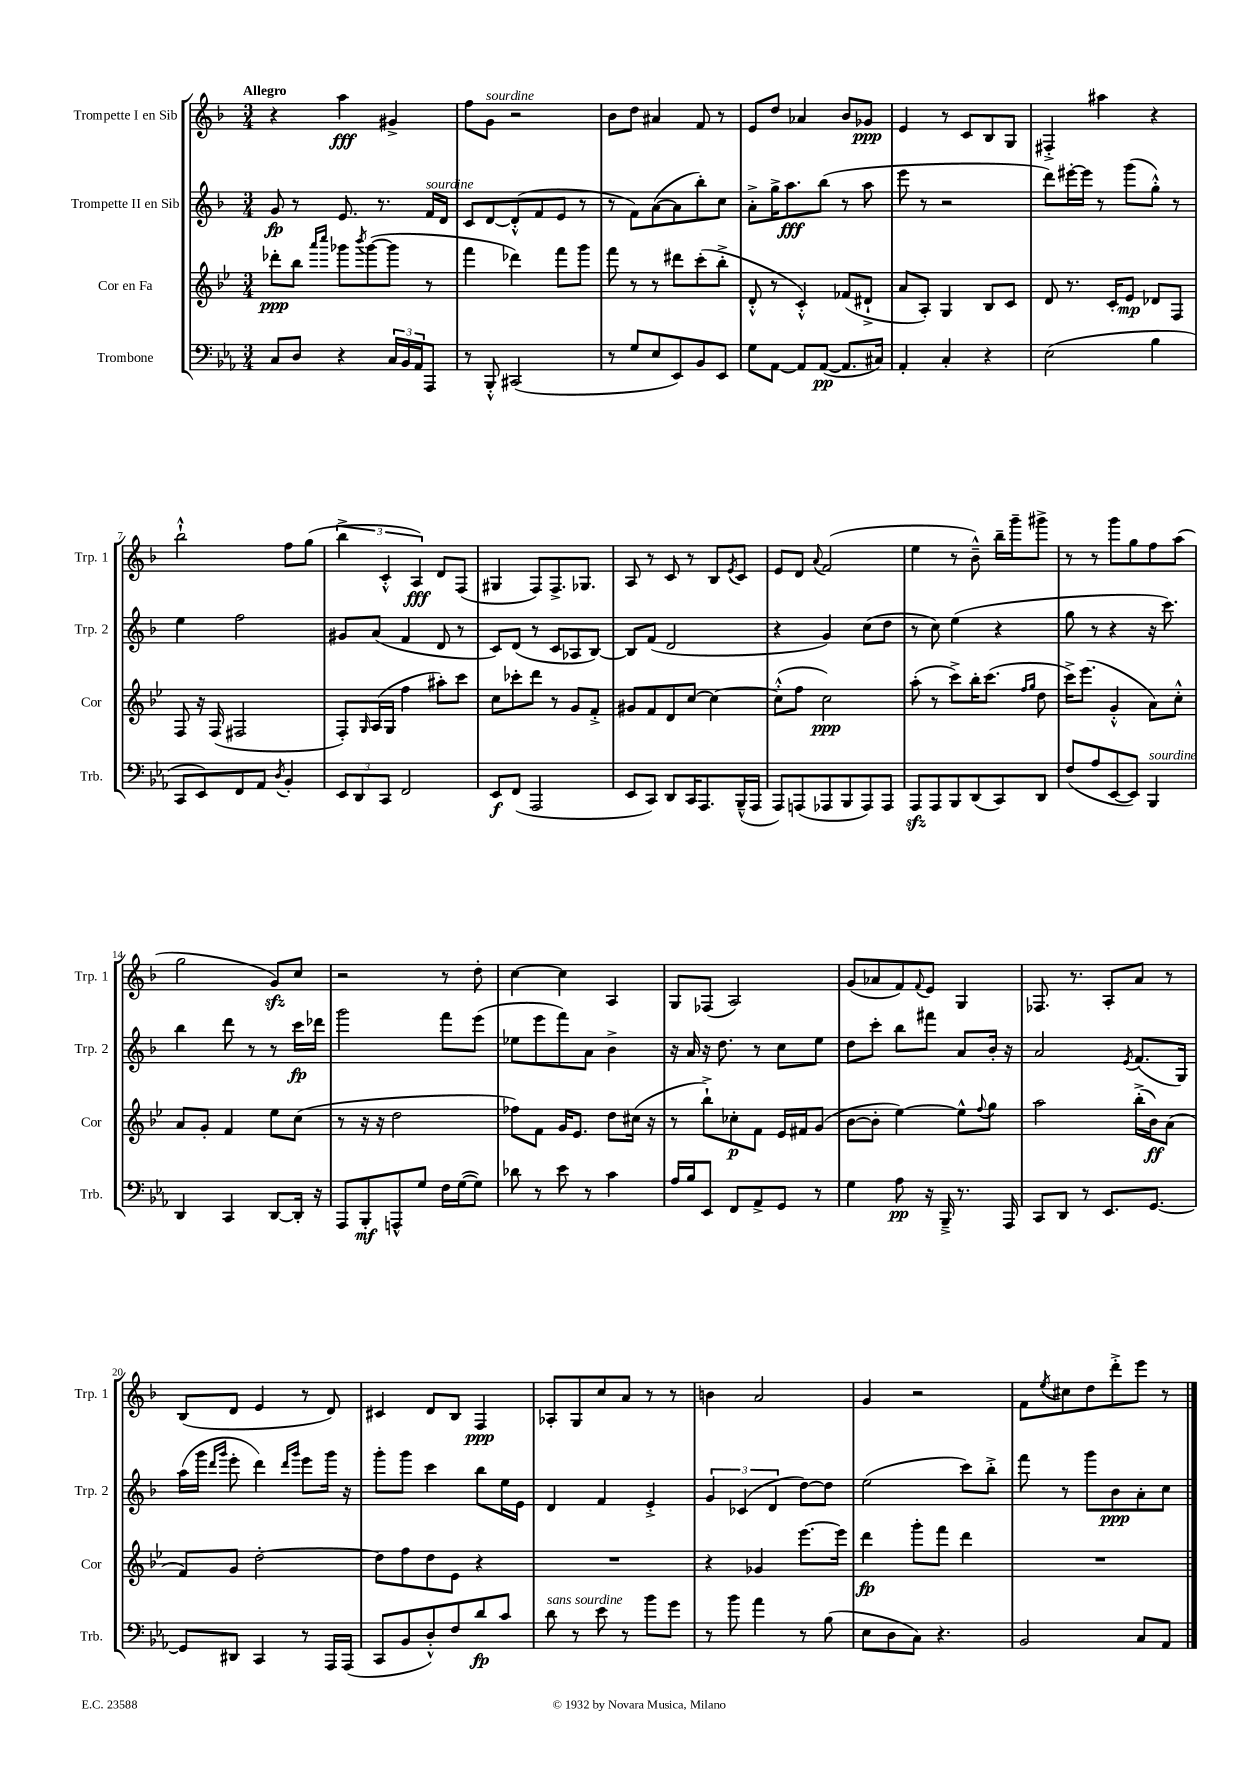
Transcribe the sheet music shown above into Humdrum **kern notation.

**kern	**kern	**kern	**kern
*staff4	*staff3	*staff2	*staff1
*clefF4	*clefG2	*clefG2	*clefG2
*k[b-e-a-]	*k[b-e-]	*k[b-]	*k[b-]
*M3/4	*M3/4	*M3/4	*M3/4
8C	8ddd-'	8g	4r
8D	8bb-	8r	.
.	16qqaaa	.	.
.	16qqcccc	.	.
4r	8ggg-	8.e	4aa
.	8qbbb-	.	.
.	([8ggg-	.	.
.	.	8.r	.
24C	8ggg-]	.	4g#^
24BB-	.	.	.
24AA-	.	.	.
8AAA-	8r	16f	.
.	.	16d	.
=	=	=	=
8r	4fff	8c	8ff
8BBB-'^^	.	[8d	8g
(2CC#	4ddd-)	(8d'^^]	2r
.	.	8f	.
.	8fff	8e	.
.	8ggg	8r	.
=	=	=	=
8r	8fff	8r	8b-
8G	8r	8f)	8dd
8E-	8r	([8a	4a#
8EE-)	8ddd#	8a]	.
8BB-	(8ccc'	8bb-')	8f
8EE-	8bb-'^	8cc	8r
=	=	=	=
8G	8d'^^	8a'^	8e
[8AA-	8r	16gg^	8dd
.	.	8.aa	.
8AA-]	4c'^^)	.	4a-
([8AA-	.	(8bb-	.
8.AA-]	(8f-	8r	8b-
.	8d#`^	8aa	8g-
16C#)	.	.	.
=	=	=	=
4AA-'	8a	8eee	4e
.	8A')	8r	.
4C'	4G	2r	8r
.	.	.	8c
4r	8B-	.	8B-
.	8c	.	8G
=	=	=	=
(2E-	8d	8ddd)	4F#'^
.	8.r	[16eee#'	.
.	.	16eee#]	.
.	.	8r	4aa#
.	16c'	.	.
.	8e-	(8ggg	.
4B-	8d-	8gg'^^)	4r
.	8F	8r	.
=	=	=	=
8CC	8F	4ee	2bb-`^^
8EE-)	16r	.	.
.	(16F	.	.
8FF	2F#	2ff	.
8AA-	.	.	.
8qD	.	.	.
4BB-'	.	.	8ff
.	.	.	(8gg
=	=	=	=
12EE-	8F')	8g#	6bb-^
12DD	.	.	.
.	16qqG	.	.
.	(16A	(8a	.
12CC	.	.	6c'^^
.	16G	.	.
2FF	4ff	4f	.
.	.	.	6A)
.	8aa#')	8d	8d
.	8ccc	8r	(8F
=	=	=	=
8EE-	8cc	8c)	4G#
(8FF	8ccc-'	(8d	.
2AAA-	8ddd	8r	8F)
.	8r	8c	8.F^
.	8g	8A-	.
.	.	.	8.G-
.	8f'^	[8B-)	.
=	=	=	=
8EE-	8g#	8B-]	8A
8CC)	8f	(8f	8r
8DD	8d	2d	8c
16CC	[8cc	.	8r
8.AAA-	.	.	.
.	4cc_	.	8B-
.	.	.	8qe
(16BBB-~^^	.	.	8c
16AAA-	.	.	.
=	=	=	=
8AAA-)	(8cc'^^]	4r	8e
(8AAA	8ff	.	8d
.	.	.	8qqa
8AAA-	2cc)	4g)	(2f
8BBB-	.	.	.
8AAA-)	.	(8cc	.
8AAA-	.	8dd	.
=	=	=	=
8AAA-	(8aa'	8r	4ee
8AAA-	8r	8cc)	.
8BBB-	8ccc^)	(4ee	8r
(8DD	16bb-'	.	8b-~^^)
.	(8.ccc	.	.
8CC)	.	4r	16bb-~
.	.	.	16ggg~
.	16qqff	.	.
.	16qqgg	.	.
8DD	8dd	.	8ggg#^
=	=	=	=
(8F	16ccc^)	8gg	8r
.	(8.eee-	.	.
8A-	.	8r	8r
[8EE-	4g'^^	4r	8ggg
8EE-])	.	.	8gg
4BBB-	8a)	16r	8ff
.	.	8.ccc)	.
.	8cc'^^	.	(8aa
=	=	=	=
4DD	8a	4bb-	2gg
.	8g'	.	.
4CC	4f	8ddd	.
.	.	8r	.
[8DD	8ee-	8r	8g)
16DD']	(8cc	16ccc	8cc
16r	.	16ddd-	.
=	=	=	=
8AAA-	8r	2ggg	2r
8BBB-'	16r	.	.
.	16r	.	.
8AAA^^	2dd	.	.
8G	.	.	.
16F	.	8fff	8r
([16G	.	.	.
8G])	.	(8eee	8dd'
=	=	=	=
8d-	8ff-)	8ee-	[4cc
8r	8f	8eee	.
8e-	16g	8fff)	4cc]
.	8.e-	.	.
8r	.	8a	.
4c	8dd	4b-^	4A
.	(16cc#	.	.
.	16r	.	.
=	=	=	=
16A-	8r	16r	8G
16B-	.	16a	.
8EE-	8bb-`^)	16r	(8F-
.	.	8.dd	.
8FF	8cc-'	.	2A)
8AA-^	8f	8r	.
8GG	16e-	8cc	.
.	16f#	.	.
8r	(8g	8ee	.
=	=	=	=
4G	[8b-	8dd	(8g
.	8b-']	8ccc'	8a-
8A-	[4ee-)	8bb-	8f)
.	.	.	8qqf
16r	.	8fff#	8e
16BBB-~^	.	.	.
8.r	8ee-^^]	8a	4G
.	8qqff	.	.
.	8gg	16b-'	.
16AAA-	.	16r	.
=	=	=	=
8CC	2aa	2a	8.F-
8DD	.	.	.
.	.	.	8.r
8r	.	.	.
8.EE-	.	.	8A'
.	.	8qe	.
.	(16bb-'^	(8.f	8a
[8.GG	16b-)	.	.
.	(8a	.	8r
.	.	16G)	.
=	=	=	=
8GG]	8f)	(16aa	(8B-
.	.	16ggg	.
.	.	16qqddd	.
.	.	16qqggg	.
8DD#	8g	8eee'	8d
4CC	[2dd'	4ddd)	4e
.	.	16qqddd	.
.	.	16qqggg	.
8r	.	8eee	8r
16AAA-	.	16ggg	8d)
(16AAA-	.	16r	.
=	=	=	=
8CC	8dd]	8ggg'	4c#
8BB-	8ff	8ggg	.
8D'^^)	8dd	4ccc	8d
8F	8e-	.	8B-
8d	4r	8bb-	4F
8c	.	16ee	.
.	.	16e	.
=	=	=	=
8d	2.r	4d	8A-'
8r	.	.	8G
8e-	.	4f	8cc
8r	.	.	8a
8b-	.	4e'^	8r
8g	.	.	8r
=	=	=	=
8r	4r	6g	4b
8b-	.	.	.
.	.	(6c-	.
4a-	4g-	.	2a
.	.	6d	.
8r	[8.eee-	[8dd)	.
(8B-	.	8dd]	.
.	16eee-]	.	.
=	=	=	=
8E-	4ddd	(2ee	4g
8D	.	.	.
8C)	8ggg'	.	2r
4.r	8fff	.	.
.	4ddd	8ccc)	.
.	.	8bb-'^	.
=	=	=	=
2BB-	2.r	8fff	8f
.	.	.	8qee
.	.	8r	8cc#
.	.	8ggg	8dd
.	.	8b-	8ddd'^
8C	.	8a'	8eee
8AA-	.	8cc	8r
==	==	==	==
*-	*-	*-	*-
